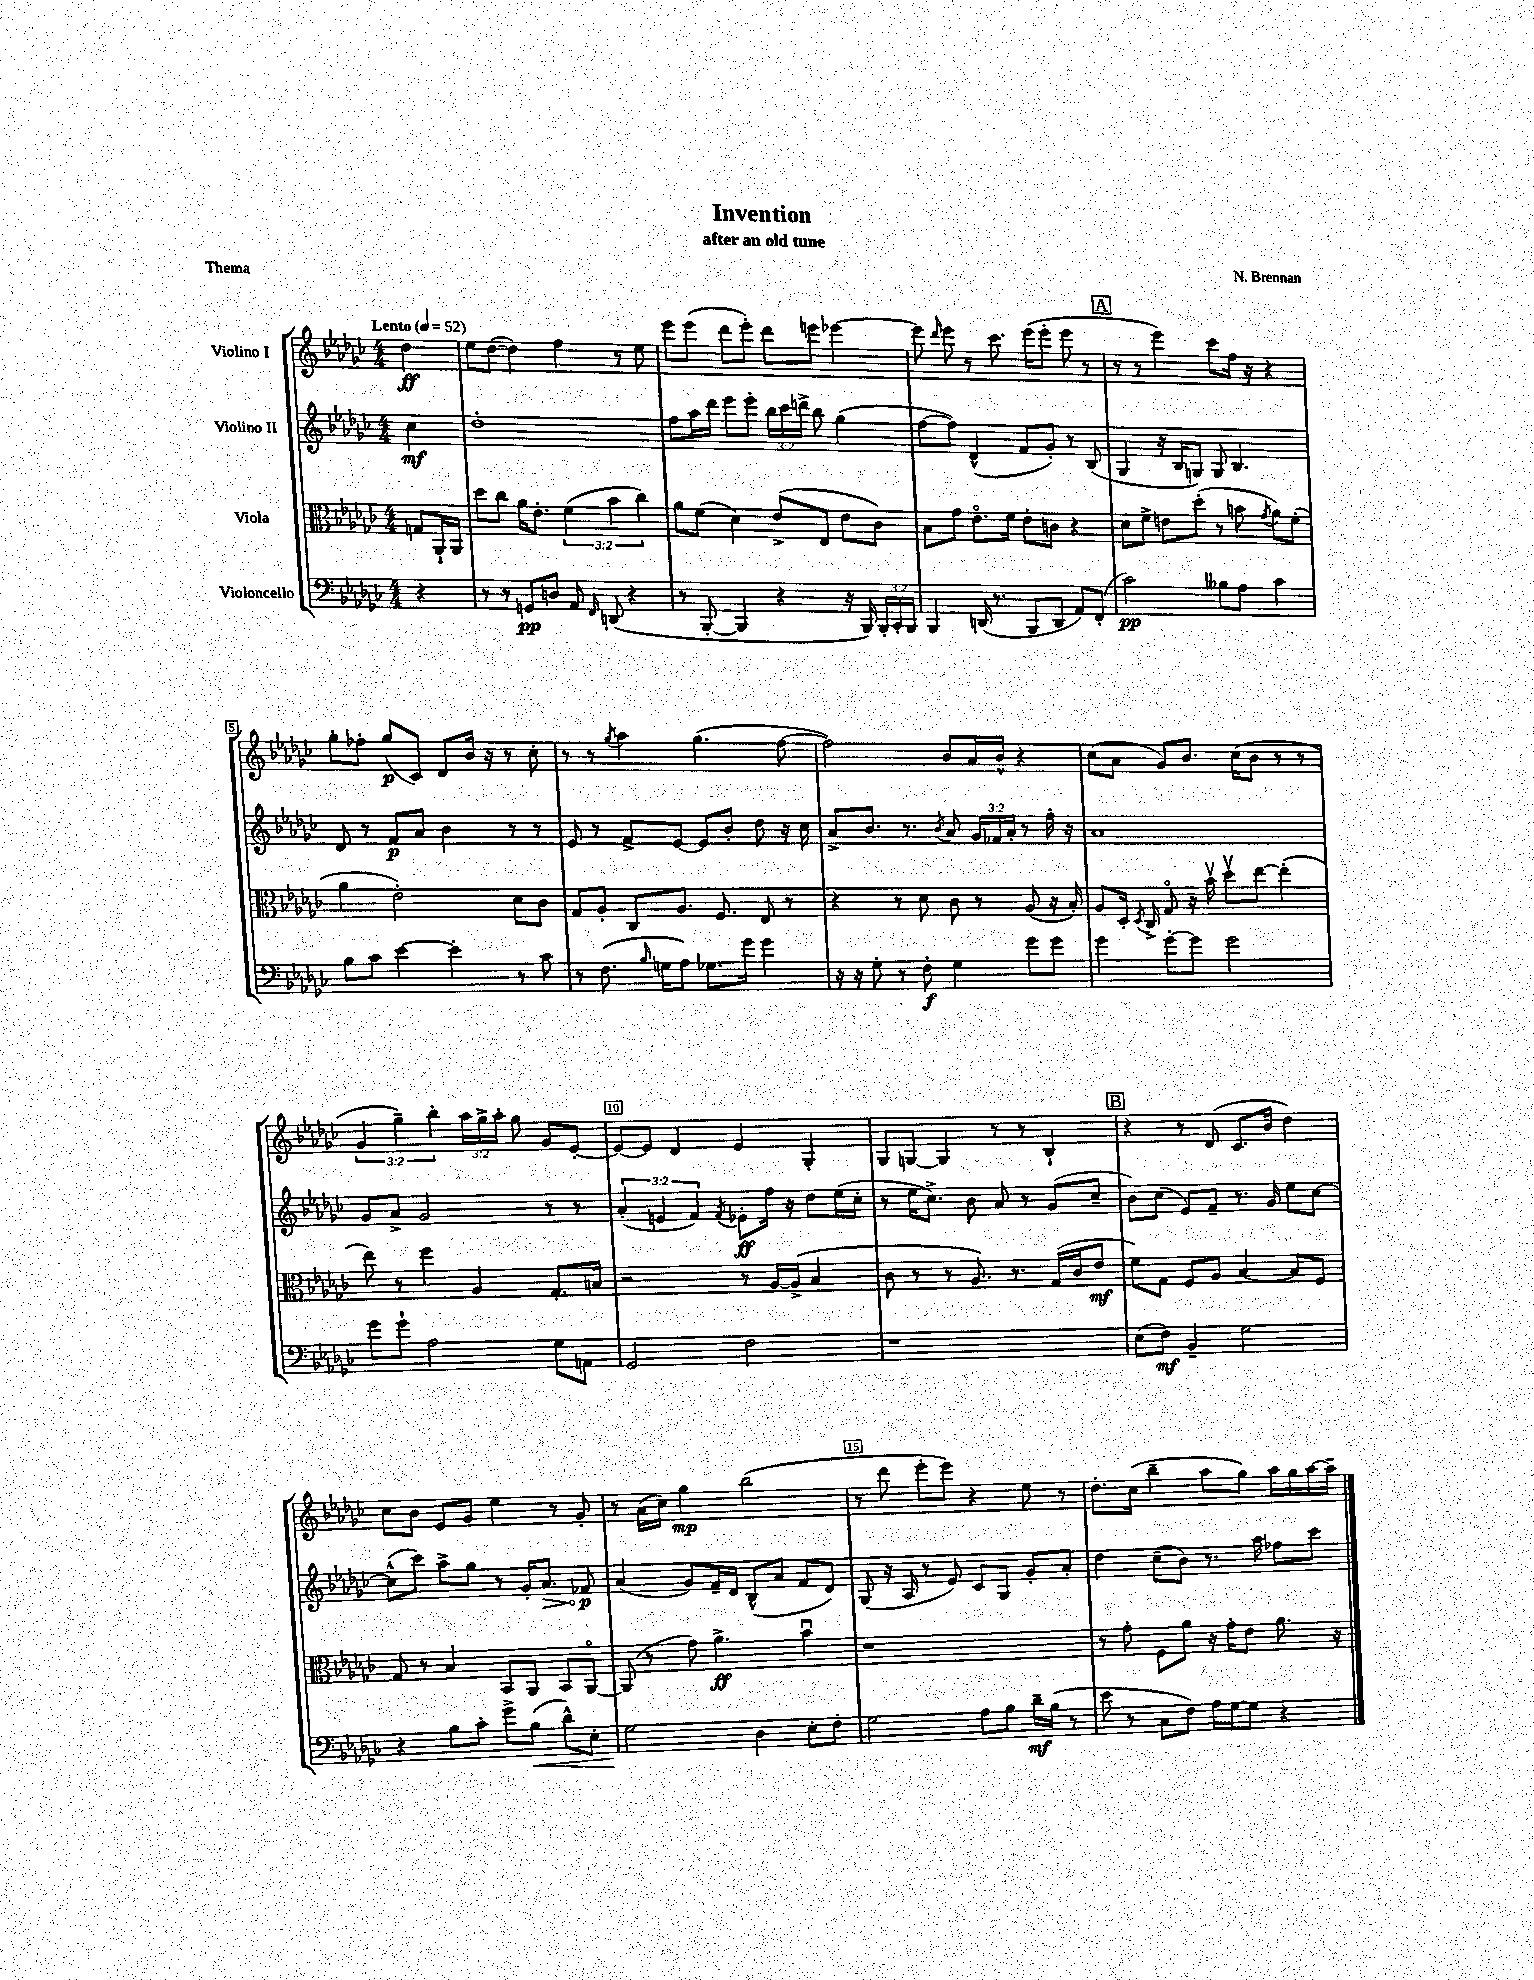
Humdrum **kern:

**kern	**kern	**kern	**kern
*staff4	*staff3	*staff2	*staff1
*clefF4	*clefC3	*clefG2	*clefG2
*k[b-e-a-d-g-c-]	*k[b-e-a-d-g-c-]	*k[b-e-a-d-g-c-]	*k[b-e-a-d-g-c-]
*M4/4	*M4/4	*M4/4	*M4/4
*MM52	*MM52	*MM52	*MM52
4r	8G	4cc-	4dd-
.	16AA-`	.	.
.	16AA-	.	.
=	=	=	=
8r	8dd-	1dd-'	8ee-
8r	8cc-	.	([8dd-
8GG	16a-	.	4dd-])
.	8.e-'	.	.
8D	.	.	.
8AA-	(6f	.	4ff
16qqFF	.	.	.
(8DD	.	.	.
.	6b-	.	.
4r	.	.	8r
.	6cc-)	.	.
.	.	.	8ee-
=	=	=	=
8r	8a-	8ff	8eee-
[8BBB-'	(8f	16aa-	(8eee-
.	.	16ddd-	.
4BBB-]	4d-)	8eee-	8ddd-
.	.	8eee-'	8eee-')
4r	(8e-^	24bb-	8ddd-
.	.	24ccc-	.
.	.	24ddd^	.
.	8E-	8bb-	8eee
16r	8e-	(4gg-	[4eee-
16BBB-)	.	.	.
24BBB-'	8c-)	.	.
24CC-'	.	.	.
24BBB-	.	.	.
=	=	=	=
4BBB-	8B-	[8ff	8eee-]
.	.	.	16qqddd-
.	8g-	8ff])	8eee-
(16DD	8.e-o	(4d-^^	8r
8.r	.	.	.
.	.	.	8.ccc-
.	16f	.	.
8BBB-	8e-'	8f	.
.	.	.	(16eee-
8DD	8c	8g-')	8eee-'
8AA-)	4r	8r	8eee-
(8FF'	.	(8B-	8r
=	=	=	=
2c-)	8d-	4G-	8r
.	8f^	.	8r
.	8e	16r	4eee-)
.	.	16B-	.
.	(8dd-'	8G)	.
8B--	8r	8G	8ccc-
8A-	8b	4.B-	16ff
.	.	.	16r
.	8qg-	.	.
4c-	8a-)	.	4r
.	(8f'	.	.
=	=	=	=
8B-	4a-	8d-	8gg-'
8c-	.	8r	8ff-'
[4e-	2e-')	8f	(8gg-
.	.	8a-	8c-)
4e-']	.	4b-	8d-
.	.	.	16b-
.	.	.	16r
8r	8d-	8r	8r
8c-	8c-	8r	8cc-'
=	=	=	=
8r	8G-	8e-	8r
(8.F	8A-'	8r	8r
.	.	.	8qgg-
.	8C-	8f^	4aa-
16qqB-	.	.	.
16G	.	.	.
8A-)	8.A-	[8e-	.
8.G-	.	8e-]	(4.gg-
.	8.F	.	.
.	.	8b-'	.
16g-	.	.	.
4g-	8E-	8dd-	.
.	8r	16r	[8ff
.	.	16cc-	.
=	=	=	=
16r	4r	8a-^	2ff])
16r	.	.	.
8G-'	.	8.b-	.
8r	8r	.	.
.	.	8.r	.
8F'	8d-	.	.
.	.	8qb-	.
4G-	8c-	8a-	8b-
.	8r	24g-	16a-
.	.	24f-	.
.	.	.	16b-^^
.	.	24a-'	.
8g-	(8A-	8r	4r
8g-	16r	16ff'	.
.	16B-')	16r	.
=	=	=	=
4g-	8A-	1a-	(8cc-
.	16D-'	.	8a-
.	8qD-	.	.
.	16C-^	.	.
[8g-'	8G-o	.	8g-)
8g-]	16r	.	8.b-
.	16b-v	.	.
2g-	8dd-v	.	.
.	.	.	(16cc-
.	[8ee-	.	8b-
.	(4ee-']	.	8r
.	.	.	8r
=	=	=	=
8g-	8ee-)	8g-	6g-
8g-`	8r	8a-^	.
.	.	.	6gg-~)
2A-	4ff	2g-	.
.	.	.	6bb-'
.	4A-	.	24aa-
.	.	.	24gg-^
.	.	.	24aa-'
.	.	.	8gg-
8G-	8.G-'	8r	8g-
8AA	.	8r	[8e-'
.	16B	.	.
=	=	=	=
2GG-	2r	(6a-'	8e-_
.	.	.	8e-]
.	.	6e	.
.	.	.	4d-
.	.	6f)	.
.	.	8qf	.
2F	8r	8e-'	4e-
.	[16A-	16ff	.
.	(16A-^]	16r	.
.	4B-	8dd-	4G-'
.	.	(16ee-	.
.	.	16cc-'	.
=	=	=	=
1r	8c-	8r	8G-
.	8r	16ee-	[8G
.	.	8.cc-^)	.
.	8r	.	4G]
.	8.A-)	8b-	.
.	.	8a-	8r
.	8.r	.	.
.	.	8r	8r
.	(16G-	(8g-	4B-`
.	16c-	.	.
.	8e-	8cc-~	.
=	=	=	=
(8E-	8f)	8b-)	4r
8F)	8G-	(8cc-	.
4BB-~	8F	8e-)	8r
.	8A-	8f~	(8d-
2G-	[4B-	8.r	8.c-
.	.	16g-	16b-
.	8B-]	8ee-	4dd-)
.	8F	[8cc-	.
=	=	=	=
4r	8G-	(8cc-^^]	8cc-
.	8r	8ccc-)	8b-
8B-	4B-	8aa-^	8e-
8c-'	.	8gg-	8g-
8g-^	8BB-	8r	4ee-
(8B-	8AA-	16g-'	.
.	.	8.a-	.
8d-^^)	8BB-	.	8r
8E-'	[8AA-o	8f-	8g-'
=	=	=	=
2G-	(8AA-]	(4a-	8r
.	8r	.	(16a-
.	.	.	16cc-)
.	8g-)	8g-)	4gg-
.	4.a-^	16f~	.
.	.	16d-	.
4D-	.	(8B-^^	(2bb-
.	.	8a-	.
8E-'	4b-u	8f	.
8F'	.	8d-)	.
=	=	=	=
2G-	1r	(8G-	8r
.	.	16r	8ddd-
.	.	16A-	.
.	.	8r	8eee-'
.	.	8e-)	8eee-)
8A-	.	8c-	4r
8B-	.	8G-	.
16d-~	.	8g-'	8ee-
(16B-	.	.	.
8r	.	8a-'	8r
=	=	=	=
8e-	8r	4dd-	8.dd-'
8r	8g-'	.	.
.	.	.	(16cc-
8C-	8F	(8cc-~	4bb-~
8F)	8a-	8b-)	.
16A-	16r	8.r	8aa-
[16G-	16g-'	.	.
8G-]	8e-	.	8gg-)
.	.	16aa-	.
4r	8.a-	8ff-	16aa-
.	.	.	16gg-
.	.	8ccc-	[16aa-
.	16r	.	16aa-~]
==	==	==	==
*-	*-	*-	*-
